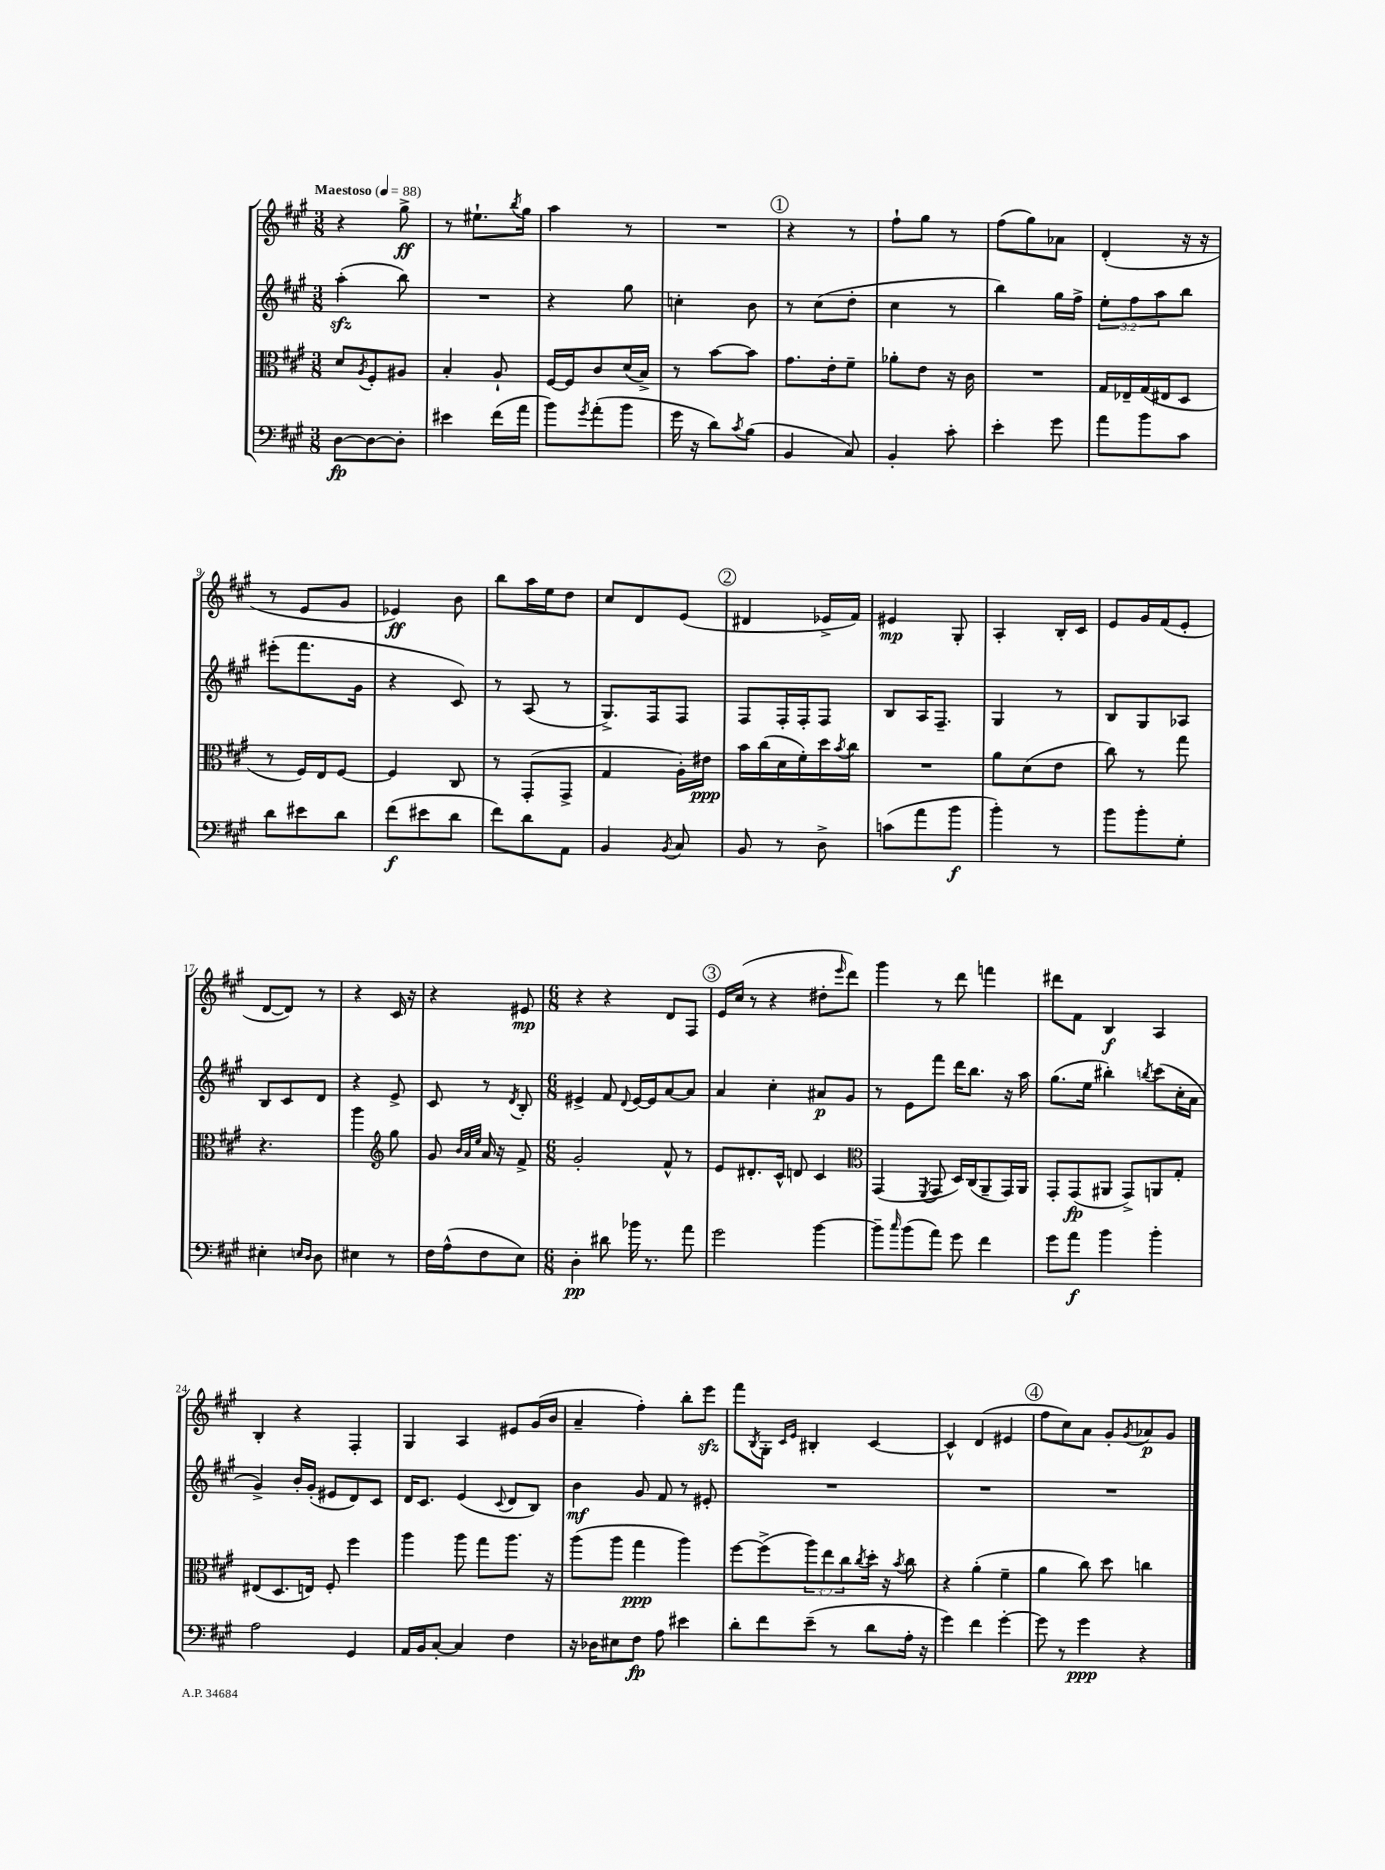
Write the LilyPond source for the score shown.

<<
\new StaffGroup <<
\new Staff = "s0" {
    \clef treble \key a \major \numericTimeSignature \time 3/8 \tempo "Maestoso" 4 = 88
    r4 gis''8->\ff |
    r8 eis''8.-! \acciaccatura { b''8 } gis''16 |
    a''4 r8 |
    R4. |
    \mark \markup { \circle "1" } r4 r8 |
    fis''8-! gis''8 r8 |
    fis''8( gis''8) aes'8 |
    d'4-.( r16 r16 |
    r8 e'8 gis'8 |
    ees'4\ff) b'8 |
    b''8 a''16 e''16 d''8 |
    cis''8 d'8 e'8( |
    \mark \markup { \circle "2" } dis'4 ees'16-> fis'16) |
    eis'4\mp gis8-. |
    a4-. b16-. cis'16 |
    e'8 gis'16 fis'16( e'8-. |
    d'8~ d'8) r8 |
    r4 cis'16 r16 |
    r4 eis'8\mp |
    \numericTimeSignature \time 6/8 r4 r4 d'8 fis8 |
    \mark \markup { \circle "3" } e'16 cis''16( r8 r4 dis''8-. \grace { e'''16 } d'''8) |
    gis'''4 r8 d'''8 f'''4 |
    dis'''8 fis'8 b4\f a4 |
    b4-. r4 fis4-. |
    gis4 a4 eis'8 gis'16( b'16 |
    a'4-- fis''4-.) b''8-. e'''8\sfz |
    fis'''8 \acciaccatura { b8 } gis8-. \grace { cis'16 e'16 } bis4-. cis'4~ |
    cis'4-^ d'4( eis'4 |
    \mark \markup { \circle "4" } fis''8 cis''8) a'8 gis'8-. \acciaccatura { gis'8 } aes'8\p gis'8 \bar "|." |
}
\new Staff = "s1" {
    \clef treble \key a \major \numericTimeSignature \time 3/8 \override Staff.TupletNumber.text = #tuplet-number::calc-fraction-text
    a''4-.\sfz( b''8) |
    R4. |
    r4 gis''8 |
    c''4-. b'8 |
    \mark \markup { \circle "1" } r8 cis''8( d''8-. |
    cis''4 r8 |
    b''4) gis''16 fis''16-> |
    \tuplet 3/2 { e''8-. fis''8 a''8 } b''8 |
    eis'''8-.( fis'''8. gis'16 |
    r4 cis'8) |
    r8 a8( r8 |
    gis8.->) fis16 fis8 |
    \mark \markup { \circle "2" } fis8 fis16-. fis16-. fis8 |
    b8 a16 fis8.-- |
    gis4 r8 |
    b8 gis8 aes8 |
    b8 cis'8 d'8 |
    r4 e'8-> |
    cis'8 r8 \acciaccatura { d'8 } b8-. |
    \numericTimeSignature \time 6/8 eis'4-> fis'8 \appoggiatura { d'8 } eis'16~ eis'16 a'8~ a'8 |
    \mark \markup { \circle "3" } a'4 cis''4-. ais'8\p gis'8 |
    r8 e'8 fis'''8 d'''16 b''8. r16 a''16 |
    gis''8.( e''16 bis''4-.) \acciaccatura { b''8 } cis'''8( cis''16-. a'16 |
    gis'4->) b'16-. gis'16-.( eis'8 d'8) cis'8 |
    d'16 cis'8. e'4( \appoggiatura { cis'8 } d'8 b8) |
    b'4\mf gis'8 fis'8 r8 eis'8-. |
    R2. |
    R2. |
    \mark \markup { \circle "4" } R2. \bar "|." |
}
\new Staff = "s2" {
    \clef alto \key a \major \numericTimeSignature \time 3/8 \override Staff.TupletNumber.text = #tuplet-number::calc-fraction-text
    d'8 \acciaccatura { a8 } fis8-. ais8 |
    b4-. a8-! |
    fis16~ fis16 cis'8 d'16( b16->) |
    r8 b'8~ b'8 |
    \mark \markup { \circle "1" } gis'8. e'16-. fis'8-- |
    aes'8-. e'8 r16 cis'16 |
    R4. |
    gis16 ees16-- gis16( eis16 d8 |
    r8 fis16) e16 fis8~ |
    fis4 cis8 |
    r8 gis,8-.( gis,8-> |
    gis4 a16-.) eis'16\ppp |
    \mark \markup { \circle "2" } b'16 cis''16( d'16 fis'16-.) d''16 \acciaccatura { b'8 } cis''16 |
    R4. |
    a'8 d'8( e'8 |
    cis''8) r8 gis''8 |
    r4. |
    a''4 \clef treble gis''8 |
    gis'8 \grace { b'32 a'32 e''32 } a'16 r16 fis'8-> |
    \numericTimeSignature \time 6/8 gis'2-. fis'8-^ r8 |
    \mark \markup { \circle "3" } e'8 dis'8.-. cis'16-^ d'8 cis'4 |
    \clef alto gis,4( \acciaccatura { fis,8 } gis,8 d16) cis16( a,8-- gis,16) a,16 |
    gis,8-. gis,8\fp( ais,8 gis,8->) a,8 gis8-. |
    eis8( d8. e16) fis8-. fis''4 |
    a''4 a''8 gis''8 a''8. r16 |
    a''8( a''8 gis''4\ppp a''4) |
    fis''8~ fis''8->( \tuplet 3/2 { a''8) e''8 cis''8 } \acciaccatura { cis''8 } d''16-. r16 \acciaccatura { b'8 } cis''8 |
    r4 a'4-.( fis'4-- |
    \mark \markup { \circle "4" } a'4 cis''8) d''8 c''4 \bar "|." |
}
\new Staff = "s3" {
    \clef bass \key a \major \numericTimeSignature \time 3/8
    d8~\fp d8~ d8-. |
    eis'4 fis'16( a'16 |
    b'8) \acciaccatura { gis'8 } a'8-.( b'8 |
    gis'16 r16 d'8) \acciaccatura { cis'8 } b8( |
    \mark \markup { \circle "1" } b,4 cis8) |
    b,4-. cis'8-. |
    e'4-. gis'8 |
    a'8 b'8 cis'8 |
    d'8 eis'8 d'8 |
    fis'8\f( eis'8 d'8 |
    fis'8) d'8 a,8 |
    b,4 \acciaccatura { b,8 } cis8 |
    \mark \markup { \circle "2" } b,8 r8 d8-> |
    c'8( a'8 b'8\f |
    b'4-.) r8 |
    b'8 b'8-. gis8-. |
    eis4-. \grace { e16 d16 } d8 |
    eis4 r8 |
    fis16 a16-^( fis8 e8) |
    \numericTimeSignature \time 6/8 d4-.\pp dis'8 bes'16 r8. a'8 |
    \mark \markup { \circle "3" } gis'2 b'4~ |
    b'8-- \grace { cis''16 } b'8( a'8) gis'8 fis'4 |
    gis'8 a'8\f b'4 b'4-. |
    a2 gis,4 |
    a,16 b,16 cis8~-. cis4 fis4 |
    r16 des16 eis8 fis8\fp a8 eis'4 |
    d'8-. fis'8 e'8--( r8 d'8 a16-. r16 |
    gis'4) fis'4 gis'4~-. |
    \mark \markup { \circle "4" } gis'8 r8 gis'4\ppp r4 \bar "|." |
}
>>
>>
